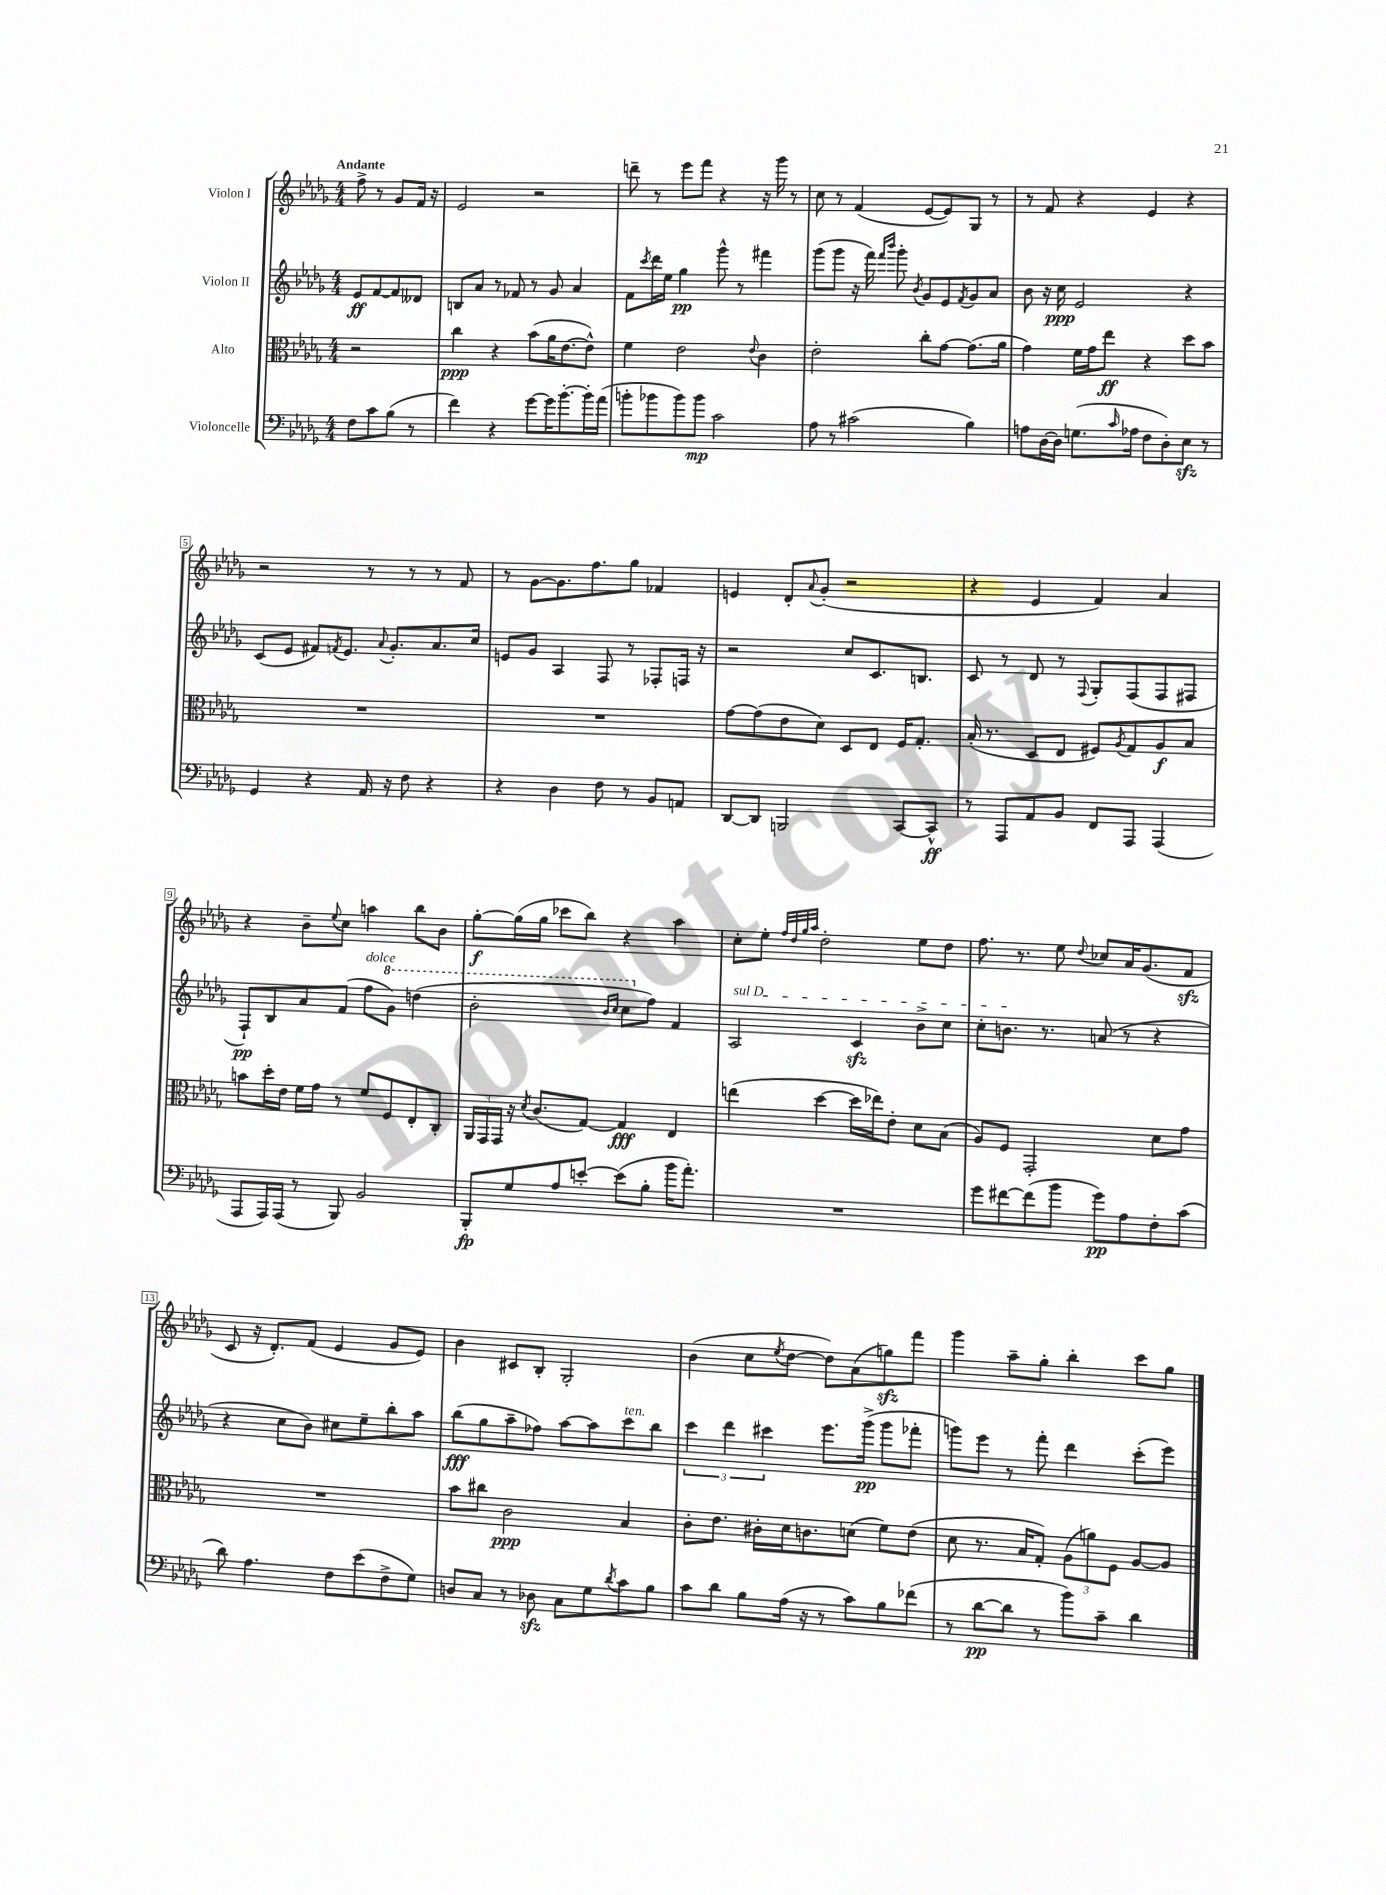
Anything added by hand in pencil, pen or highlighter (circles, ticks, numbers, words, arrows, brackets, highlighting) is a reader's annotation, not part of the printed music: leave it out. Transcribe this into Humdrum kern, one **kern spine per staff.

**kern	**kern	**kern	**kern
*staff4	*staff3	*staff2	*staff1
*clefF4	*clefC3	*clefG2	*clefG2
*k[b-e-a-d-g-]	*k[b-e-a-d-g-]	*k[b-e-a-d-g-]	*k[b-e-a-d-g-]
*M4/4	*M4/4	*M4/4	*M4/4
8F	2r	8e-	8ff^
8c	.	[8f	8r
(8B-	.	8f]	8g-
8r	.	8d--	16f
.	.	.	16r
=	=	=	=
4f)	4cc	8B	2e-
.	.	8a-	.
4r	4r	8r	.
.	.	8f-	.
[8g-	(8b-	8r	2r
16g-]	16a-	8g-	.
[8.b-'	[8.e-	.	.
.	.	4a-	.
16b-']	8e-^^])	.	.
(16a-	.	.	.
=	=	=	=
8b'	4f	8f	8ddd~
.	.	8qccc	.
8b-	.	16ddd-	8r
.	.	16ee-	.
8b-)	2e-	4gg-	8eee-
8b-	.	.	8fff
2c	.	8ggg-^^	4r
.	.	8r	.
.	8qqe-	.	.
.	4c	4fff#	16r
.	.	.	16ggg-
.	.	.	8r
=	=	=	=
8A-	2e-'	(8ggg-	8cc
8r	.	8ggg-	8r
(2c#	.	16r	(4f
.	.	16fff)	.
.	.	16qqfff	.
.	.	16qqbbb-	.
.	.	8ggg-'	.
.	.	8qb-	.
.	8cc'	8g-	[8e-
.	[8g-	8e-	8e-])
.	.	8qf	.
4B-)	(8.g-]	8g-	8G-
.	.	8a-	8r
.	16a-	.	.
=	=	=	=
8A	4g-)	8b-	8r
[16D-	.	16r	8f
16D-]	.	16cc	.
(8.G	16f	2e-	4r
.	16g-	.	.
.	8ee-	.	.
16qqc	.	.	.
16A-	.	.	.
8F	4r	.	4e-
8D-')	.	.	.
8E-	8dd-	4r	4r
8r	8b-	.	.
=	=	=	=
4GG-	1r	(8c	2r
.	.	8e-	.
4r	.	8f#)	.
.	.	8qf	.
.	.	8.e-	.
16AA-	.	.	8r
.	.	8qqa-	.
16r	.	8.g-'	.
8F	.	.	8r
4r	.	8.a-	8r
.	.	.	8f
.	.	16cc	.
=	=	=	=
4r	1r	8e	8r
.	.	8g-	[8g-
4D-	.	4A-	8.g-]
.	.	.	8.ff
8F	.	8F	.
8r	.	8r	8gg-
8BB-	.	8F-'	4f-
8AA	.	16F	.
.	.	16r	.
=	=	=	=
[8DD-	[8g-	2r	4e
8DD-]	(8g-]	.	.
2BBB	8e-	.	8d-'
.	.	.	8qqa-
.	8d-)	.	(8g-'
.	8D-	8cc	2r
.	8E-	8.c	.
[8CC	16F	.	.
.	8.G-'	8.B	.
8CC^^]	.	.	.
=	=	=	=
8r	(16B-'	8c	4r
.	8.r	.	.
8AAA-	.	8r	.
8AA-	8D-	8d-	4e-
8BB-	8E-	8r	.
.	.	8qqF	.
8FF	8F#)	8G-'	4f)
.	8qA-	.	.
8AAA-	8G-	(8F	.
(4AAA-	8A-	8F	4a-
.	8B-	8F#	.
=	=	=	=
8AAA-	8b	8F`)	4r
16AAA-)	16dd-'	8B-	.
(16AAA-	16e-	.	.
8r	16f	8a-	8b-~
.	16g-	.	.
.	.	.	8qqee-
8BBB-)	8r	(8f	8cc
2BB-	8f	8ff	4aa
.	8F	8gg-)	.
.	8E-'	(4ddd	8bb-
.	8C'	.	8b-
=	=	=	=
8BBB-'	24AA-	2bb-'	[8gg-'
.	24GG-	.	.
.	24GG-	.	.
8G-	16r	.	(16gg-]
.	8qd-	.	.
.	(8.c	.	16gg-
8A-	.	.	8ccc-
[8e'	[8G-)	.	8bb-)
.	.	16qqbb-	.
.	.	16qqccc	.
(8e]	4G-]	8ccc	4r
8B-'	.	8ff)	.
16b-	4E-	4f	4aa-
8.a-')	.	.	.
=	=	=	=
1r	(4ee	2A-	8cc'
.	.	.	8ee-'
.	.	.	32qqff
.	.	.	32qqdd-
.	.	.	32qqgg-
.	.	.	32qqaa-
.	[4dd-	.	2dd-'
.	16dd-]	4c	.
.	16ee-)	.	.
.	8e-'	.	.
.	8d-	8b-^	8ee-
.	(8B-	8cc	8dd-
=	=	=	=
8g-	8A-)	8cc'	8.ff
[8f#	8F	8.b	.
.	.	.	8.r
(8f#]	2GG-'	.	.
.	.	8.r	.
8b-	.	.	8ee-
.	.	.	8qqdd-
8g-)	.	(8a	8cc-
8A-	.	8r	16a-
.	.	.	(8.g-
8F'	8d-	4r	.
(8c	8g-	.	8f
=	=	=	=
8d-)	1r	4r	8c
4.A-	.	.	16r
.	.	.	8.d-')
.	.	8cc	.
.	.	8b-)	(8f
8F	.	8cc#	4e-
(8e-	.	8ee-~	.
8F^	.	8bb-'	8g-
8G-)	.	8aa-	8e-)
=	=	=	=
8D	8b-	(8bb-	4b-
8C	8cc#	8gg-	.
8r	2c	8aa-~	8c#
8D-	.	8ff-)	8B-'
8C	.	[8aa-	2G-'
8G-	.	8aa-]	.
8qd-	.	.	.
8c	4B-	8ccc	.
8B-	.	8bb-	.
=	=	=	=
8c	8c'	6ccc	(4b-
8d-	8.e-	.	.
.	.	6ddd-	.
8B-	.	.	8cc
.	16c#'	.	.
.	.	6ccc#	.
.	.	.	8qee-
(16A-	16d-	.	[8dd-
16r	8.c	.	.
8r	.	8.eee-	8dd-])
8c)	(8d	.	(8a-
.	.	(16ggg-^	.
8B-	8f)	8ggg-	8gg)
(8f-	(8e-	8fff-'	8fff
=	=	=	=
8r	8d-	8ggg)	4ggg-
[8d-	8.r	8eee-	.
8d-]	.	8r	8aa-~
.	16B-	.	.
8r	8G-')	8fff'	8gg-'
8b-)	(12A-	4ddd-	4bb-'
.	12a)	.	.
8c~	.	.	.
.	12F	.	.
4d-	[8A-	(8ccc'	8ccc
.	8A-]	8eee-)	8gg-
==	==	==	==
*-	*-	*-	*-
